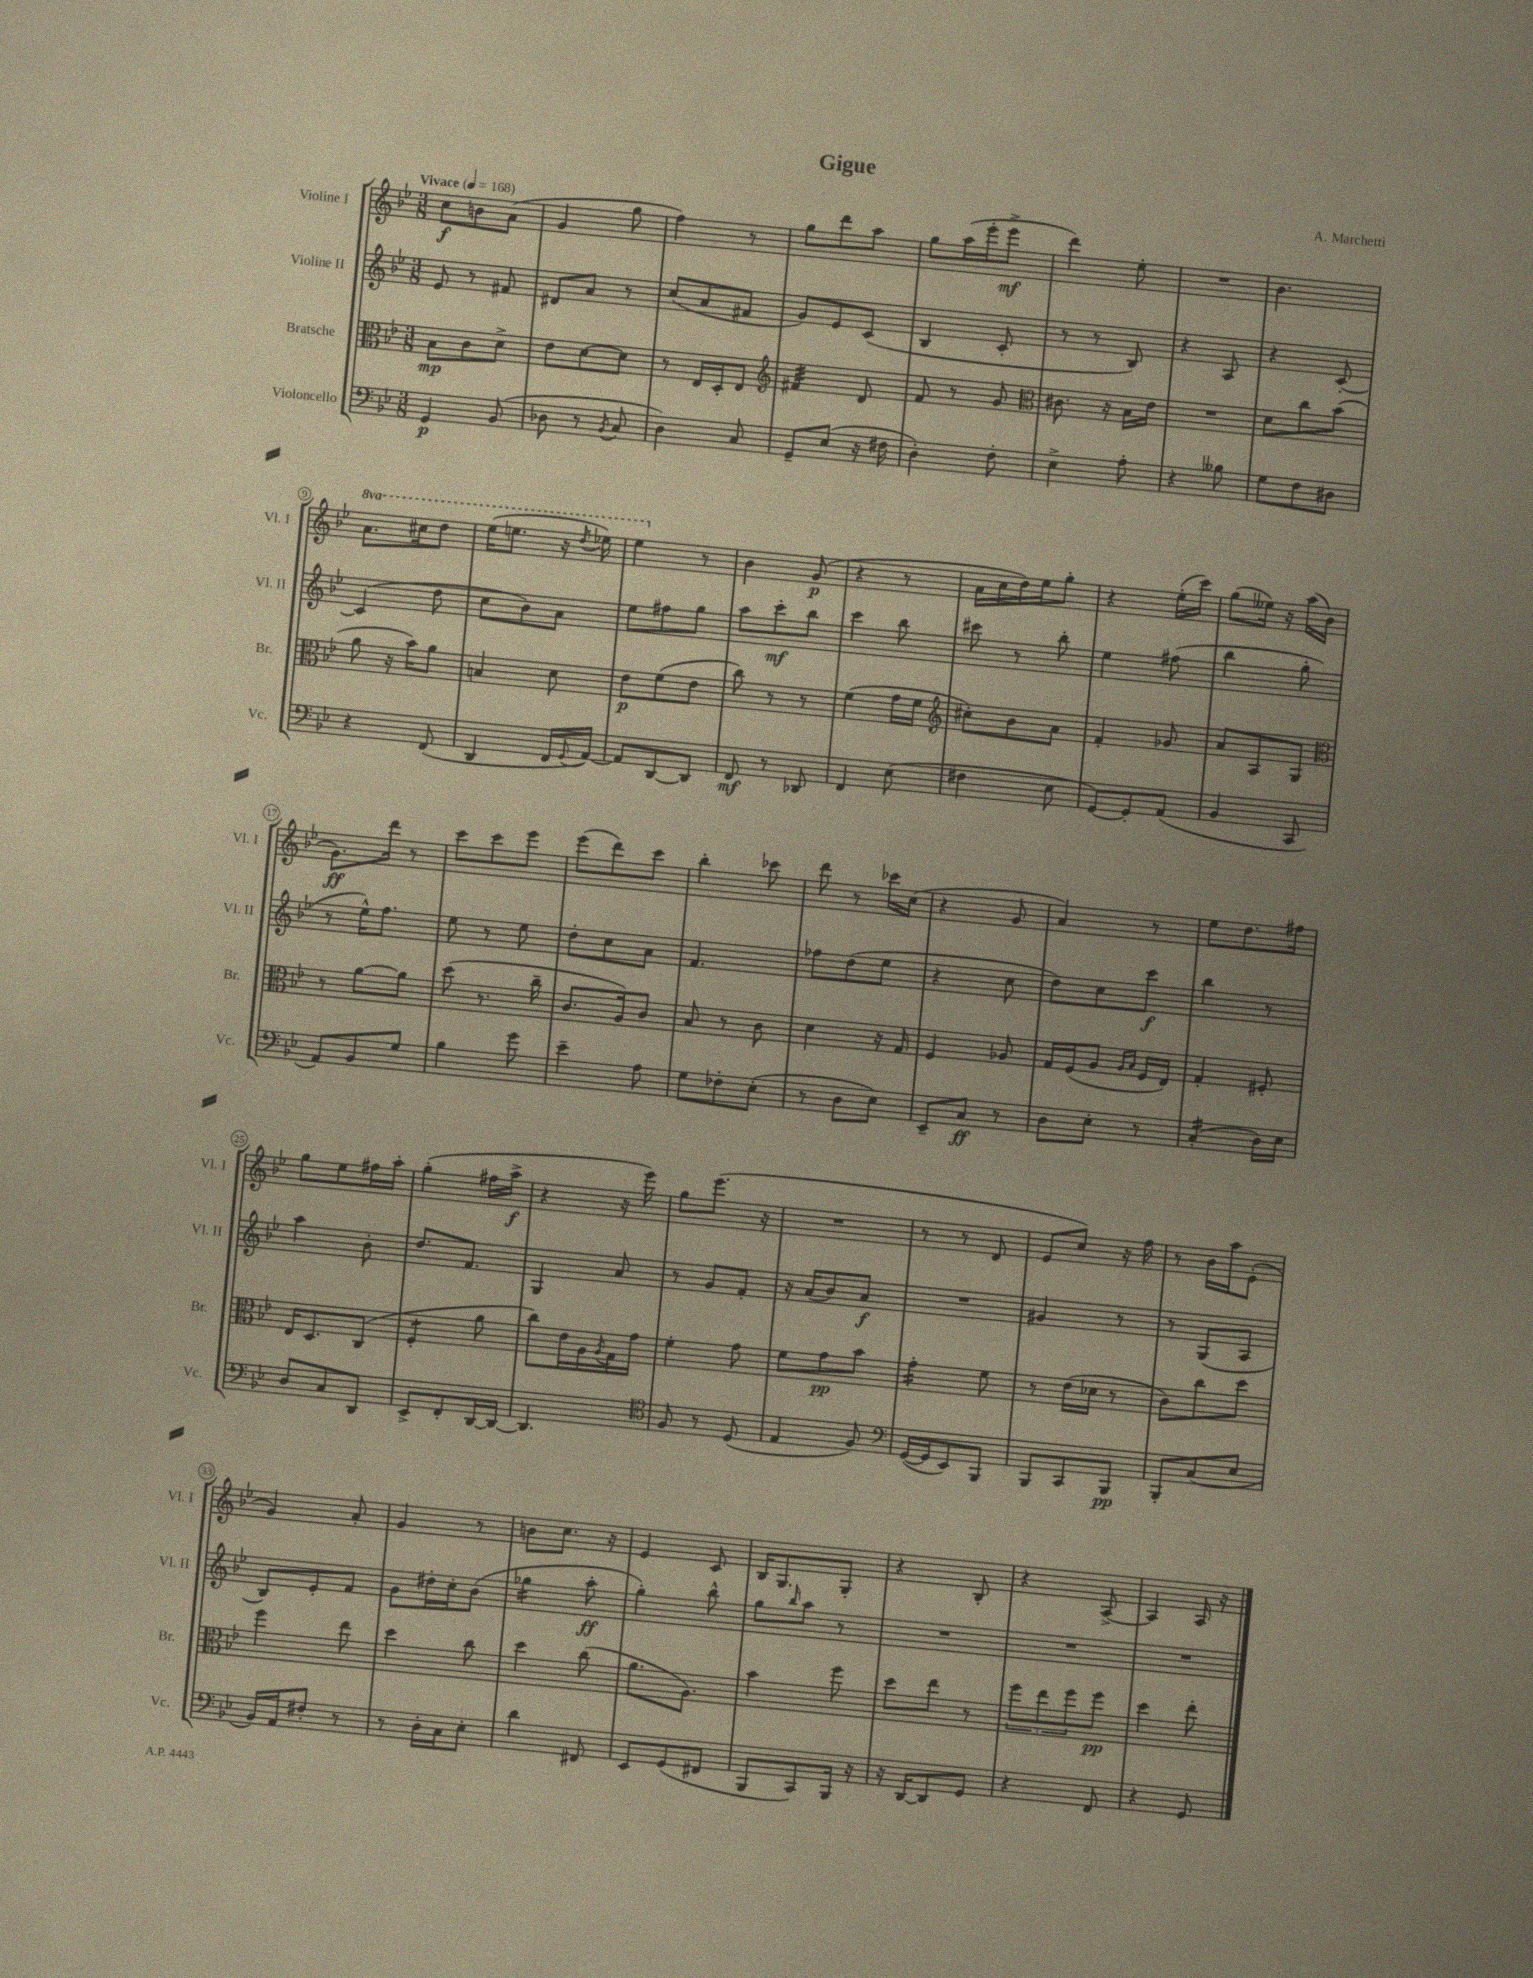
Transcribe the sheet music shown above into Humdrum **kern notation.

**kern	**kern	**kern	**kern
*staff4	*staff3	*staff2	*staff1
*clefF4	*clefC3	*clefG2	*clefG2
*k[b-e-]	*k[b-e-]	*k[b-e-]	*k[b-e-]
*M3/8	*M3/8	*M3/8	*M3/8
*MM168	*MM168	*MM168	*MM168
4GG/	8B-\L	8e-/	8cc\L
.	8c\	8r	8b\
(8BB-/	8d^\J	8f#/	(8a\J
=	=	=	=
8D-\	8e-\L	8d#/L	4g/
8r	[8d\	8a/J	.
8qBB-/	.	.	.
8C/	8d\]J	8r	8gg\
=	=	=	=
4D\)	8r	(8cc/L	4ff\)
.	16E-/LL	8a/	.
.	16D'/J	.	.
8C/	8E-/J	8f#/J	8r
=	=	=	=
*	*clefG2	*	*
8GG~/L	4f#/	8g/L)	8gg\L
(8E-/J	.	8e-/	8ddd\
16r	8d/	(8c/J	8aa\J
16F#\	.	.	.
=	=	=	=
4D'\)	8f/	4B-/	8gg\L
.	8r	.	(16aa\L
.	.	.	16eee-'\J
8F'\	8g/	8c'/	8eee-^\J
=	=	=	=
*	*clefC3	*	*
4E-^\	8.c#\	8r	4ddd\)
.	.	8r	.
.	16r	.	.
8A'\	16B-\LL	8B-/)	8ee-'\
.	16e-\JJ	.	.
=	=	=	=
4r	4.r	4r	4.r
8B--\	.	8A/	.
=	=	=	=
8G\L	8d\L	4r	4.b-\
8F\	8cc\	.	.
8D#\J	(8b-\J	[8c'/	.
=	=	=	=
4r	8a\	(4c/]	8.aa\L
.	16r	.	.
.	16b-\LK)	.	16ccc#\k
(8FF/	8a\J	8dd\	8ddd\J
=	=	=	=
4DD/	4B/	8cc\L	(16eee-\LK
.	.	.	8.eee\J
.	.	8b-\)	.
16FF/LL	8d\	8a\J	16r
8qqGG/	.	.	8qddd/
[16AA/JJ)	.	.	16eee-\)
=	=	=	=
8AA/]L	8e-\L	8ee-\L	4eee-\
[8DD/	(8f\	8ff#\	.
8DD/]J	8e-\J	8gg\J	8r
=	=	=	=
8FF/	8cc\)	8aa\L	4b-\
8r	8r	8ccc'\	.
8DD-/	8r	8bb-\J	(8g/
=	=	=	=
4FF/	(4f\	4ccc\	4r
(8E-\	16g\LL	8bb-\	8r
.	16f\JJ	.	.
=	=	=	=
*	*clefG2	*	*
4F#\	8cc#'\L)	8ccc#\	16a\LL
.	.	.	16cc\
.	8b-\	8r	16dd\)
.	.	.	16ee-\J
8E-\	8a\J	8bb-'\	8gg'\J
=	=	=	=
[8GG/L)	4f'/	4ee-\	4r
8GG'/]	.	.	.
(8AA/J	8g-/	(8ff#\	(16ee-'\LL
.	.	.	16ccc\JJ)
=	=	=	=
4BB-/	8a/L	4bb-\	(8gg\L
.	8A/	.	16ee--\Jk)
.	.	.	16r
8CC/	8G/J	8gg'\	(16aa\LL
.	.	.	16b-\JJ
=	=	=	=
*	*clefC3	*	*
8AA/L)	8r	8r	8.g\L)
8BB-/	[8a\L	16ee-^^\LK)	.
.	.	8.ff\J	16ddd\Jk
8G/J	8a\]J	.	8r
=	=	=	=
4B-\	(8dd\	8ee-\	8ccc\L
.	8.r	8r	8ccc\
8g\	.	8ee-\	8eee-\J
.	16cc~\	.	.
=	=	=	=
4e-~\	8.c/L	8dd'\L	(8eee-\L
.	.	8cc\	8ddd\)
.	16A/k)	.	.
8A\	8c/J	8a\J	8ccc\J
=	=	=	=
8G\L	8B-/	4.f/	4bb-'\
8F-'\	8r	.	.
(8E-'\J	8c\	.	8ccc-\
=	=	=	=
8r	4d\	8ff-\L	8ddd\
8D\L	.	(8dd\	8r
8E-\J)	16r	8ee-\J	16ccc-\LL
.	16G/	.	(16cc\JJ
=	=	=	=
8EE-~/L	4F/	4r	4r
8C/J	.	.	.
8r	8A-/	8cc\	8g/
=	=	=	=
8D\L	16G/LL	8dd\L)	4a/)
.	(16F/J	.	.
8E-'\J	8A/J	8cc\	.
.	16qqA/LL	.	.
.	16qqB-/JJ	.	.
8r	16F/LL	8ccc\J	8r
.	16E-/JJ)	.	.
=	=	=	=
(4C'/	4G'/	4bb-\	8ee-\L
.	.	.	8.dd\
16D\LL)	8F#'/	8r	.
16E-\JJ	.	.	16ff#\Jk
=	=	=	=
8D/L	16E-/LK	4aa\	8gg\L
.	8.D/	.	.
8C/	.	.	8ee-\
8DD/J	(8C/J	8b-'\	16ff#\L
.	.	.	16aa'\JJ
=	=	=	=
8EE-^/L	4F'/	8.dd/L	(4gg'\
8FF'/	.	.	.
.	.	8.f/J	.
[16DD/L	8a\	.	16ff#\LL
16DD/_JJ	.	.	16aa^\JJ
=	=	=	=
4.DD/]	8cc\L)	4G/	4r
.	16e-\L	.	.
.	16A\	.	.
.	8qA/	.	.
.	16G\	8a/	16r
.	16g\JJ	.	16eee-\)
=	=	=	=
*clefC4	*	*	*
8F/	4f'\	8r	8gg\L
8r	.	8g/L	(8.eee-\J
(8D/	8g\	8f'/J	.
.	.	.	16r
=	=	=	=
4E-/	8f\L	16r	4.r
.	.	(16a/LK	.
.	8g\	8b-/)	.
8F/)	8b-\J	8a/J	.
=	=	=	=
*clefF4	*	*	*
([16GG/LL	4g'\	4.r	8r
16GG/]J	.	.	.
8EE-/)	.	.	8r
8BBB-/J	8f\	.	8d/
=	=	=	=
8BBB-/L	8r	4g#/	8e-/L
8CC/	(16e-\LL	.	8cc/J)
.	16d-\JJ	.	.
8BBB-/J	8r	8r	16r
.	.	.	16ff\
=	=	=	=
8BBB-'/L	8c\L)	8r	8r
(8C/	8cc\	(8G/L	16b-\LL
.	.	.	16aa\J
8E-/J	8dd\J	8A/J	(8e-'\J
=	=	=	=
16BB-/LL)	4ff\	8B-/L)	4g/)
16AA/J	.	.	.
8F#'/J	.	8e-'/	.
8r	8ee-\	8f/J	8a'/
=	=	=	=
8r	4dd\	8g\L	4g/
16D'\LL	.	16dd#'\L	.
16C\J	.	16cc'\J	.
8E-'\J	8cc\	(8b-\J	8r
=	=	=	=
4d\	4dd\	4gg-\	8b\L
.	.	.	8.cc\J
8FF#/	(8cc\	8aa'\	.
.	.	.	16r
=	=	=	=
8EE-/L	8.a\L	4gg'\)	4e-/
(8GG/	.	.	.
.	8.A\J)	.	.
8FF#/J	.	8bb-^^\	8c/
=	=	=	=
8BBB-/L	4b-\	8gg\L	16B-/LK
.	.	.	8.G/
.	.	16qqbb-/	.
8CC/)	.	8aa\J	.
16BBB-/Jk	8ff\	8r	8G'/J
16r	.	.	.
=	=	=	=
16r	8dd\L	4.r	4r
[16DD/LK	.	.	.
8DD/]	8ee-\J	.	.
8GG/J	8r	.	8B-'/
=	=	=	=
4r	12ff\L	4.r	4r
.	12ee-\	.	.
.	12ff\	.	.
8FF/	8ff\J	.	[8A^/
=	=	=	=
4r	4dd\	4.r	4A/]
8GG/	8ee-'\	.	16A/
.	.	.	16r
==	==	==	==
*-	*-	*-	*-
